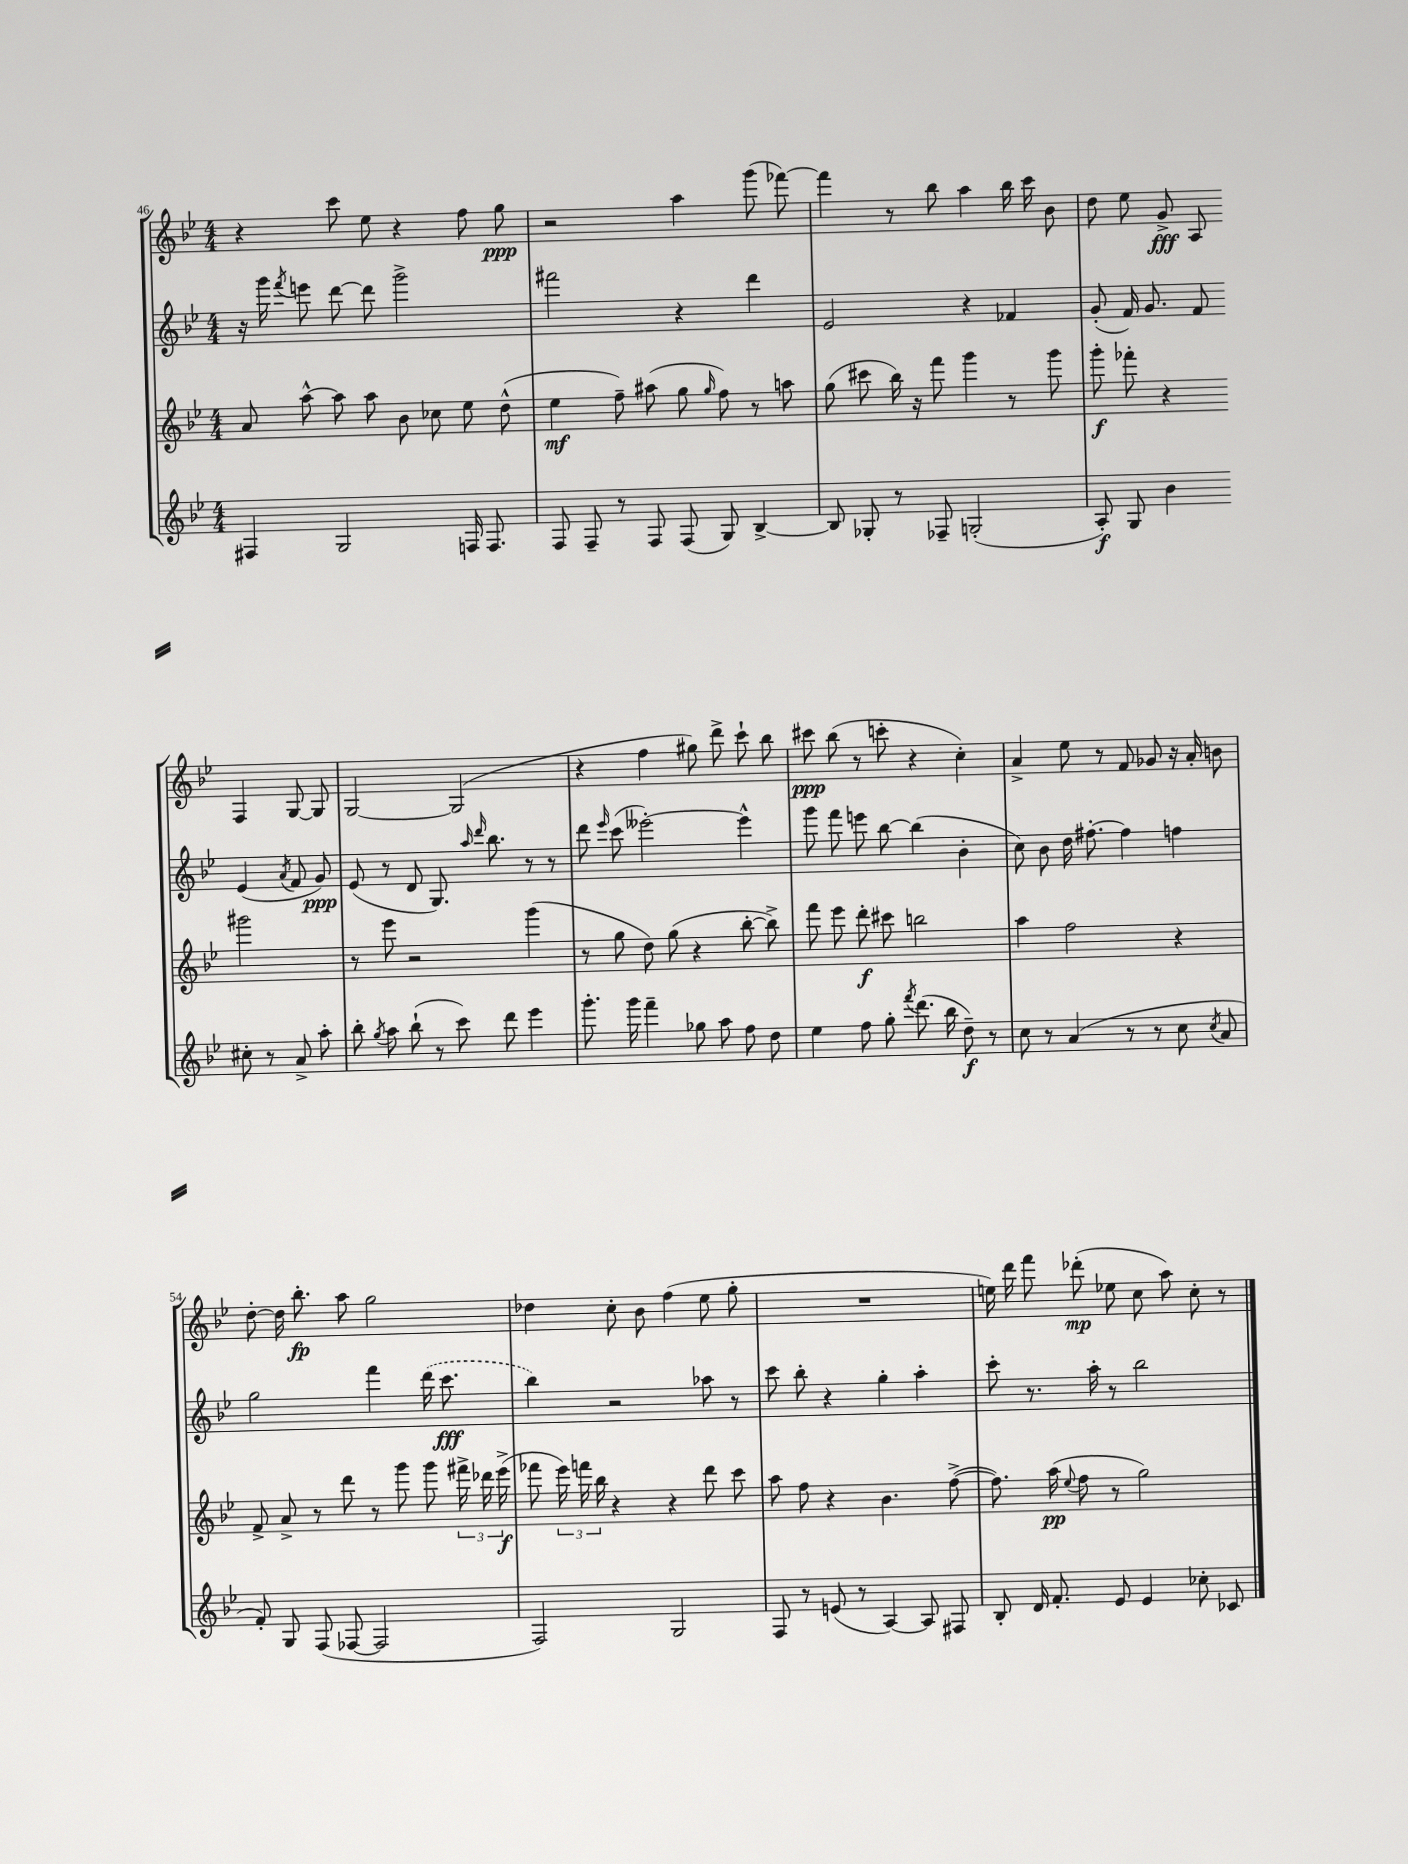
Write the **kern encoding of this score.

**kern	**dynam	**kern	**dynam	**kern	**dynam	**kern	**dynam
*part4	*part4	*part3	*part3	*part2	*part2	*part1	*part1
*staff4	*staff4	*staff3	*staff3	*staff2	*staff2	*staff1	*staff1
*clefG2	*	*clefG2	*	*clefG2	*	*clefG2	*
*k[b-e-]	*	*k[b-e-]	*	*k[b-e-]	*	*k[b-e-]	*
*M4/4	*	*M4/4	*	*M4/4	*	*M4/4	*
=46	=46	=46	=46	=46	=46	=46	=46
4F#X/	.	8a/	.	16r	.	4r	.
.	.	.	.	16ggg\	.	.	.
.	.	.	.	8qfff/	.	.	.
.	.	[8aa^^\	.	8eeen\	.	.	.
2G/	.	8aa\]	.	[8ddd\	.	8ccc\	.
.	.	8aa\	.	8ddd\]	.	8ee-\	.
.	.	8b-\	.	2ggg^\	.	4r	.
.	.	8cc-X\	.	.	.	.	.
16Fn/	.	8ee-\	.	.	.	8ff\	.
8.F/	.	.	.	.	.	.	.
.	.	(8dd^^\	.	.	.	8gg\	ppp
=47	=47	=47	=47	=47	=47	=47	=47
8F/	.	4ee-\	mf	2fff#X\	.	2r	.
8F~/	.	.	.	.	.	.	.
8r	.	8ff~\)	.	.	.	.	.
8F/	.	(8aa#X\	.	.	.	.	.
(8F/	.	8gg\	.	4r	.	4aa\	.
.	.	16qqgg/	.	.	.	.	.
8G/)	.	8ff\)	.	.	.	.	.
[4B-^/	.	8r	.	4ddd\	.	(8ggg\	.
.	.	8aan\	.	.	.	[8fff-X\)	.
=48	=48	=48	=48	=48	=48	=48	=48
8B-/]	.	(8gg\	.	2e-/	.	4fff-\]	.
8G-X'/	.	8ccc#X\	.	.	.	.	.
8r	.	16bb-\)	.	.	.	8r	.
.	.	16r	.	.	.	.	.
8F-X~/	.	8fff\	.	.	.	8bb-\	.
(2Gn'/	.	4ggg\	.	4r	.	4aa\	.
.	.	8r	.	4f-X/	.	16bb-\	.
.	.	.	.	.	.	16ccc\	.
.	.	8ggg\	.	.	.	8b-\	.
=49	=49	=49	=49	=49	=49	=49	=49
8A'/)	f	8ggg'\	f	(8g'/	.	8dd\	.
8G/	.	8fff-X'\	.	16f/)	.	8ee-\	.
.	.	.	.	8.g/	.	.	.
4b-\	.	4r	.	.	.	8g^/	fff
.	.	.	.	8f/	.	8A/	.
8cc#X'\	.	2ggg#X\	.	(4e-/	.	4F/	.
8r	.	.	.	.	.	.	.
.	.	.	.	8qa/	.	.	.
8a^/	.	.	.	8f/	.	[8G/	.
8aa'\	.	.	.	8g/)	ppp	8G/]	.
!!LO:LB:g=z
=50	=50	=50	=50	=50	=50	=50	=50
8bb-'\	.	8r	.	(8e-/	.	[2G/	.
8qgg/	.	.	.	.	.	.	.
8aa\	.	8eee-\	.	8r	.	.	.
(8bb-`\	.	2r	.	8d/	.	.	.
8r	.	.	.	8.G/)	.	.	.
8ccc\)	.	.	.	.	.	(2G/]	.
.	.	.	.	16qqaa/	.	.	.
.	.	.	.	16qqddd/	.	.	.
.	.	.	.	8.bb-\	.	.	.
8ddd\	.	.	.	.	.	.	.
4eee-\	.	(4ggg\	.	8r	.	.	.
.	.	.	.	8r	.	.	.
=51	=51	=51	=51	=51	=51	=51	=51
8.ggg'\	.	8r	.	8ddd\	.	4r	.
.	.	.	.	16qqeee-/	.	.	.
.	.	8gg\	.	(8ccc\	.	.	.
16ggg\	.	.	.	.	.	.	.
4fff~\	.	8dd\)	.	[2eee--X'\)	.	4ff\	.
.	.	(8gg\	.	.	.	.	.
8gg-X\	.	4r	.	.	.	8gg#X\)	.
8aa\	.	.	.	.	.	8ddd^\	.
8ff\	.	[8bb-'\	.	4eee--^^\]	.	8ccc`\	.
8dd\	.	8bb-^\])	.	.	.	8bb-\	.
=52	=52	=52	=52	=52	=52	=52	=52
4ee-\	.	8fff\	.	8ggg\	.	8ccc#X\	ppp
.	.	8eee-\	.	8fff\	.	(8bb-\	.
8ff\	.	8ddd'\	f	8eeen\	.	8r	.
8gg'\	.	8ccc#X\	.	[8bb-\	.	8cccn'\	.
8qfff/	.	.	.	.	.	.	.
(8.ddd\	.	2bbn\	.	(4bb-\]	.	4r	.
16bb-\	.	.	.	.	.	.	.
8dd~\)	f	.	.	4b-'\	.	4cc'\)	.
8r	.	.	.	.	.	.	.
=53	=53	=53	=53	=53	=53	=53	=53
8cc\	.	4aa\	.	8cc\)	.	4a^/	.
8r	.	.	.	8b-\	.	.	.
(4a/	.	2ff\	.	16dd\	.	8ee-\	.
.	.	.	.	[8.ff#X'\	.	.	.
.	.	.	.	.	.	8r	.
8r	.	.	.	4ff#\]	.	8f/	.
8r	.	.	.	.	.	8g-X/	.
8cc\	.	4r	.	4ffn\	.	16r	.
.	.	.	.	.	.	16a'/	.
8qcc/	.	.	.	.	.	.	.
8a/	.	.	.	.	.	8bn\	.
!!LO:LB:g=z
=54	=54	=54	=54	=54	=54	=54	=54
8f'/)	.	8f^/	.	2gg\	.	[8dd'\	.
8G/	.	8a^/	.	.	.	16dd\]	.
.	.	.	.	.	.	8.bb-'\	fp
(8F/	.	8r	.	.	.	.	.
[8F-X/	.	8ddd\	.	.	.	8aa\	.
2F-/]	.	8r	.	4fff\	.	2gg\	.
.	.	8ggg\	.	.	.	.	.
.	.	8ggg\	.	(16ddd\	.	.	.
.	.	.	.	8.ccc\	fff	.	.
.	.	24fff#X^\	.	.	.	.	.
.	.	24ddd-X\	.	.	.	.	.
.	.	(24eee-^\	f	.	.	.	.
=55	=55	=55	=55	=55	=55	=55	=55
2F/)	.	8fff-X\	.	4bb-\)	.	4dd-X\	.
.	.	24eee-\)	.	.	.	.	.
.	.	24fffn\	.	.	.	.	.
.	.	24bb-\	.	.	.	.	.
.	.	4r	.	2r	.	8cc'\	.
.	.	.	.	.	.	8b-\	.
2G/	.	4r	.	.	.	(4ff\	.
.	.	8ddd\	.	8aa-X\	.	8ee-\	.
.	.	8ccc\	.	8r	.	8gg'\	.
=56	=56	=56	=56	=56	=56	=56	=56
8F/	.	8aa\	.	8ccc\	.	1r	.
8r	.	8ff\	.	8bb-'\	.	.	.
(8en/	.	4r	.	4r	.	.	.
8r	.	.	.	.	.	.	.
[4A/)	.	4.b-\	.	4gg'\	.	.	.
8A/]	.	.	.	4aa'\	.	.	.
8F#X/	.	([8ff^\	.	.	.	.	.
=57	=57	=57	=57	=57	=57	=57	=57
8B-'/	.	8.ff\])	.	8ccc'\	.	16een\)	.
.	.	.	.	.	.	16ddd\	.
16d/	.	.	.	8.r	.	8fff\	.
8.f'/	.	(16aa\	pp	.	.	.	.
.	.	8qqee-/	.	.	.	.	.
.	.	8ff\	.	.	.	(8ddd-X'\	mp
.	.	.	.	16aa'\	.	.	.
8e-/	.	8r	.	8r	.	8ee-X\	.
4e-/	.	2gg\)	.	2bb-\	.	8cc\	.
.	.	.	.	.	.	8aa\)	.
8cc-X'\	.	.	.	.	.	8cc'\	.
8c-X/	.	.	.	.	.	8r	.
==	==	==	==	==	==	==	==
*-	*-	*-	*-	*-	*-	*-	*-
